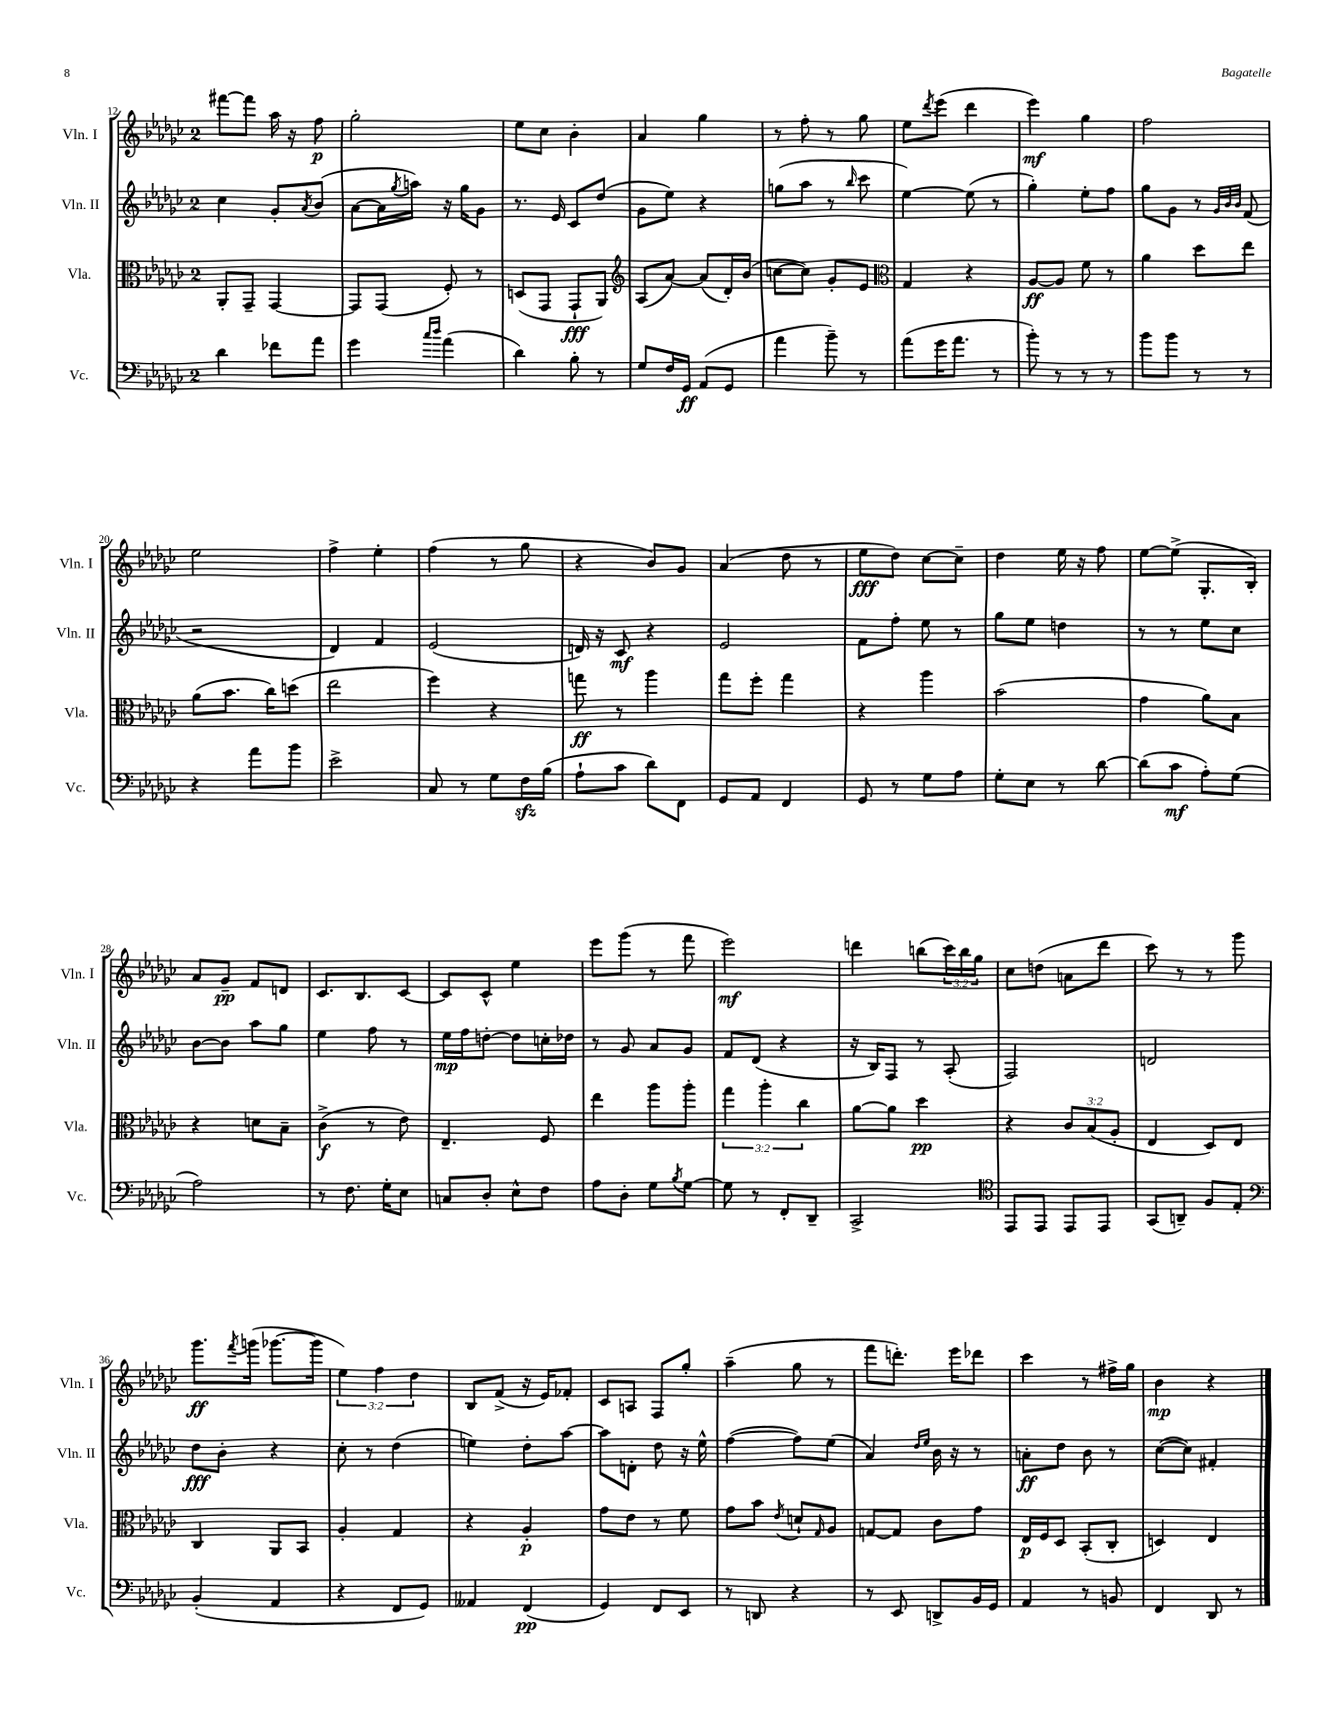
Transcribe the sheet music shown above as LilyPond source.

<<
\new StaffGroup <<
\new Staff = "s0" \with { instrumentName = "Vln. I" shortInstrumentName = "Vln. I" } {
    \clef treble \key ges \major \once \override Staff.TimeSignature.style = #'single-digit \time 2/4 \override Staff.TupletNumber.text = #tuplet-number::calc-fraction-text
    fis'''8~ fis'''8 aes''16 r16 f''8\p |
    ges''2-. |
    ees''8 ces''8 bes'4-. |
    aes'4 ges''4 |
    r8 f''8-. r8 ges''8 |
    ees''8 \acciaccatura { des'''8 } ees'''8( des'''4 |
    ees'''4\mf) ges''4 |
    f''2 |
    ees''2 |
    f''4-> ees''4-. |
    f''4( r8 ges''8 |
    r4 bes'8) ges'8 |
    aes'4( des''8 r8 |
    ees''8\fff des''8) ces''8~ ces''8-- |
    des''4 ees''16 r16 f''8 |
    ees''8~ ees''8->( ges8.-. bes16-.) |
    aes'8 ges'8--\pp f'8 d'8 |
    ces'8. bes8. ces'8~ |
    ces'8 ces'8-^ ees''4 |
    ees'''8 ges'''8( r8 f'''8 |
    ees'''2\mf) |
    d'''4 b''8( \tuplet 3/2 { ces'''16) b''16 ges''16 } |
    ces''8 d''8( a'8 des'''8 |
    ces'''8) r8 r8 ges'''8 |
    ges'''8.\ff \acciaccatura { f'''8 } g'''16( ges'''8.~ ges'''16 |
    \tuplet 3/2 { ees''4) f''4 des''4 } |
    bes8 f'8->( r16 ees'16) fes'8-. |
    ces'8 a8 f8 ges''8-. |
    aes''4--( ges''8 r8 |
    f'''8 d'''8.-.) ees'''16 des'''8 |
    ces'''4 r8 fis''16-> ges''16 |
    bes'4\mp r4 \bar "|." |
}
\new Staff = "s1" \with { instrumentName = "Vln. II" shortInstrumentName = "Vln. II" } {
    \clef treble \key ges \major \once \override Staff.TimeSignature.style = #'single-digit \time 2/4
    ces''4 ges'8-. \acciaccatura { aes'8 } bes'8( |
    aes'8~ aes'16 \acciaccatura { ges''8 } a''16) r16 ges''16 ges'8 |
    r8. ees'16 ces'8 des''8( |
    ges'8 ees''8) r4 |
    g''8( aes''8 r8 \grace { bes''16 } ces'''8 |
    ees''4~) ees''8( r8 |
    ges''4-.) ees''8-. f''8 |
    ges''8 ges'8 r8 \grace { ges'32 bes'32 bes'32 } f'8( |
    r2 |
    des'4) f'4 |
    ees'2( |
    d'16) r16 ces'8\mf r4 |
    ees'2 |
    f'8 f''8-. ees''8 r8 |
    ges''8 ees''8 d''4 |
    r8 r8 ees''8 ces''8 |
    bes'8~ bes'8 aes''8 ges''8 |
    ees''4 f''8 r8 |
    ees''16\mp f''16 d''8~-. d''8 c''16-. des''16 |
    r8 ges'8 aes'8 ges'8 |
    f'8 des'8( r4 |
    r16 bes16) f8 r8 aes8-.( |
    f2) |
    d'2 |
    des''8\fff bes'8-. r4 |
    ces''8-. r8 des''4( |
    e''4) des''8-. aes''8~ |
    aes''8 d'8-. des''8 r16 ees''16-^ |
    f''4~( f''8) ees''8( |
    aes'4) \grace { des''16 ees''16 } bes'16 r16 r8 |
    a'8-.\ff des''8 bes'8 r8 |
    ces''8~( ces''8) fis'4-. \bar "|." |
}
\new Staff = "s2" \with { instrumentName = "Vla." shortInstrumentName = "Vla." } {
    \clef alto \key ges \major \once \override Staff.TimeSignature.style = #'single-digit \time 2/4 \override Staff.TupletNumber.text = #tuplet-number::calc-fraction-text
    aes,8-. ges,8-- ges,4~ |
    ges,8 ges,8( f8-.) r8 |
    d8( ges,8 ges,8-!\fff aes,8) |
    \clef treble aes8( aes'8~) aes'8( des'16-.) bes'16( |
    c''8~ c''8) ges'8-. ees'8 |
    \clef alto ges4 r4 |
    aes8~\ff aes8 f'8 r8 |
    aes'4 des''8 ees''8 |
    aes'8( bes'8. ces''16) d''8( |
    ees''2 |
    f''4) r4 |
    g''8\ff r8 aes''4 |
    ges''8 f''8-. ges''4 |
    r4 aes''4 |
    bes'2( |
    ges'4 aes'8) bes8 |
    r4 d'8 bes8-- |
    ces'4->\f( r8 ees'8) |
    ees4.-- f8 |
    ees''4 aes''8 aes''8-. |
    \tuplet 3/2 { ges''4 aes''4-. ces''4 } |
    aes'8~ aes'8 des''4\pp |
    r4 \tuplet 3/2 { ces'8 bes8( aes8-. } |
    ees4 des8) ees8 |
    ces4 aes,8 bes,8 |
    aes4-. ges4 |
    r4 aes4-.\p |
    ges'8 ees'8 r8 f'8 |
    ges'8 bes'8 \acciaccatura { ees'8 } d'8-! \grace { ges16 } aes8 |
    g8~ g8 ces'8 ges'8 |
    ees16\p f16 des8 bes,8-.( ces8-. |
    d4) ees4 \bar "|." |
}
\new Staff = "s3" \with { instrumentName = "Vc." shortInstrumentName = "Vc." } {
    \clef bass \key ges \major \once \override Staff.TimeSignature.style = #'single-digit \time 2/4
    des'4 fes'8 aes'8 |
    ges'4 \grace { ces''16 des''16 } aes'4( |
    des'4) bes8-. r8 |
    ges8 f16 ges,16\ff aes,8( ges,8 |
    aes'4 bes'8--) r8 |
    aes'8( ges'16 aes'8. r8 |
    bes'8-.) r8 r8 r8 |
    bes'8 bes'8 r8 r8 |
    r4 aes'8 bes'8 |
    ees'2-> |
    ces8 r8 ges8 f16\sfz bes16( |
    aes8-! ces'8 des'8) f,8 |
    ges,8 aes,8 f,4 |
    ges,8 r8 ges8 aes8 |
    ges8-. ees8 r8 des'8~ |
    des'8( ces'8\mf aes8-.) ges8( |
    aes2) |
    r8 f8. ges16-. ees8 |
    c8 des8-. ees8-^ f8 |
    aes8 des8-. ges8 \acciaccatura { bes8 } ges8~ |
    ges8 r8 f,8-. des,8-- |
    ces,2-> |
    \clef tenor ees,8 ees,8 ees,8 ees,8 |
    ges,8( a,8--) f8 ees8-. |
    \clef bass bes,4-.( aes,4 |
    r4 f,8 ges,8) |
    aeses,4 f,4\pp( |
    ges,4) f,8 ees,8 |
    r8 d,8 r4 |
    r8 ees,8 d,8-> bes,16 ges,16 |
    aes,4 r8 b,8 |
    f,4 des,8 r8 \bar "|." |
}
>>
>>
\layout { \context { \Score currentBarNumber = #12 } }
